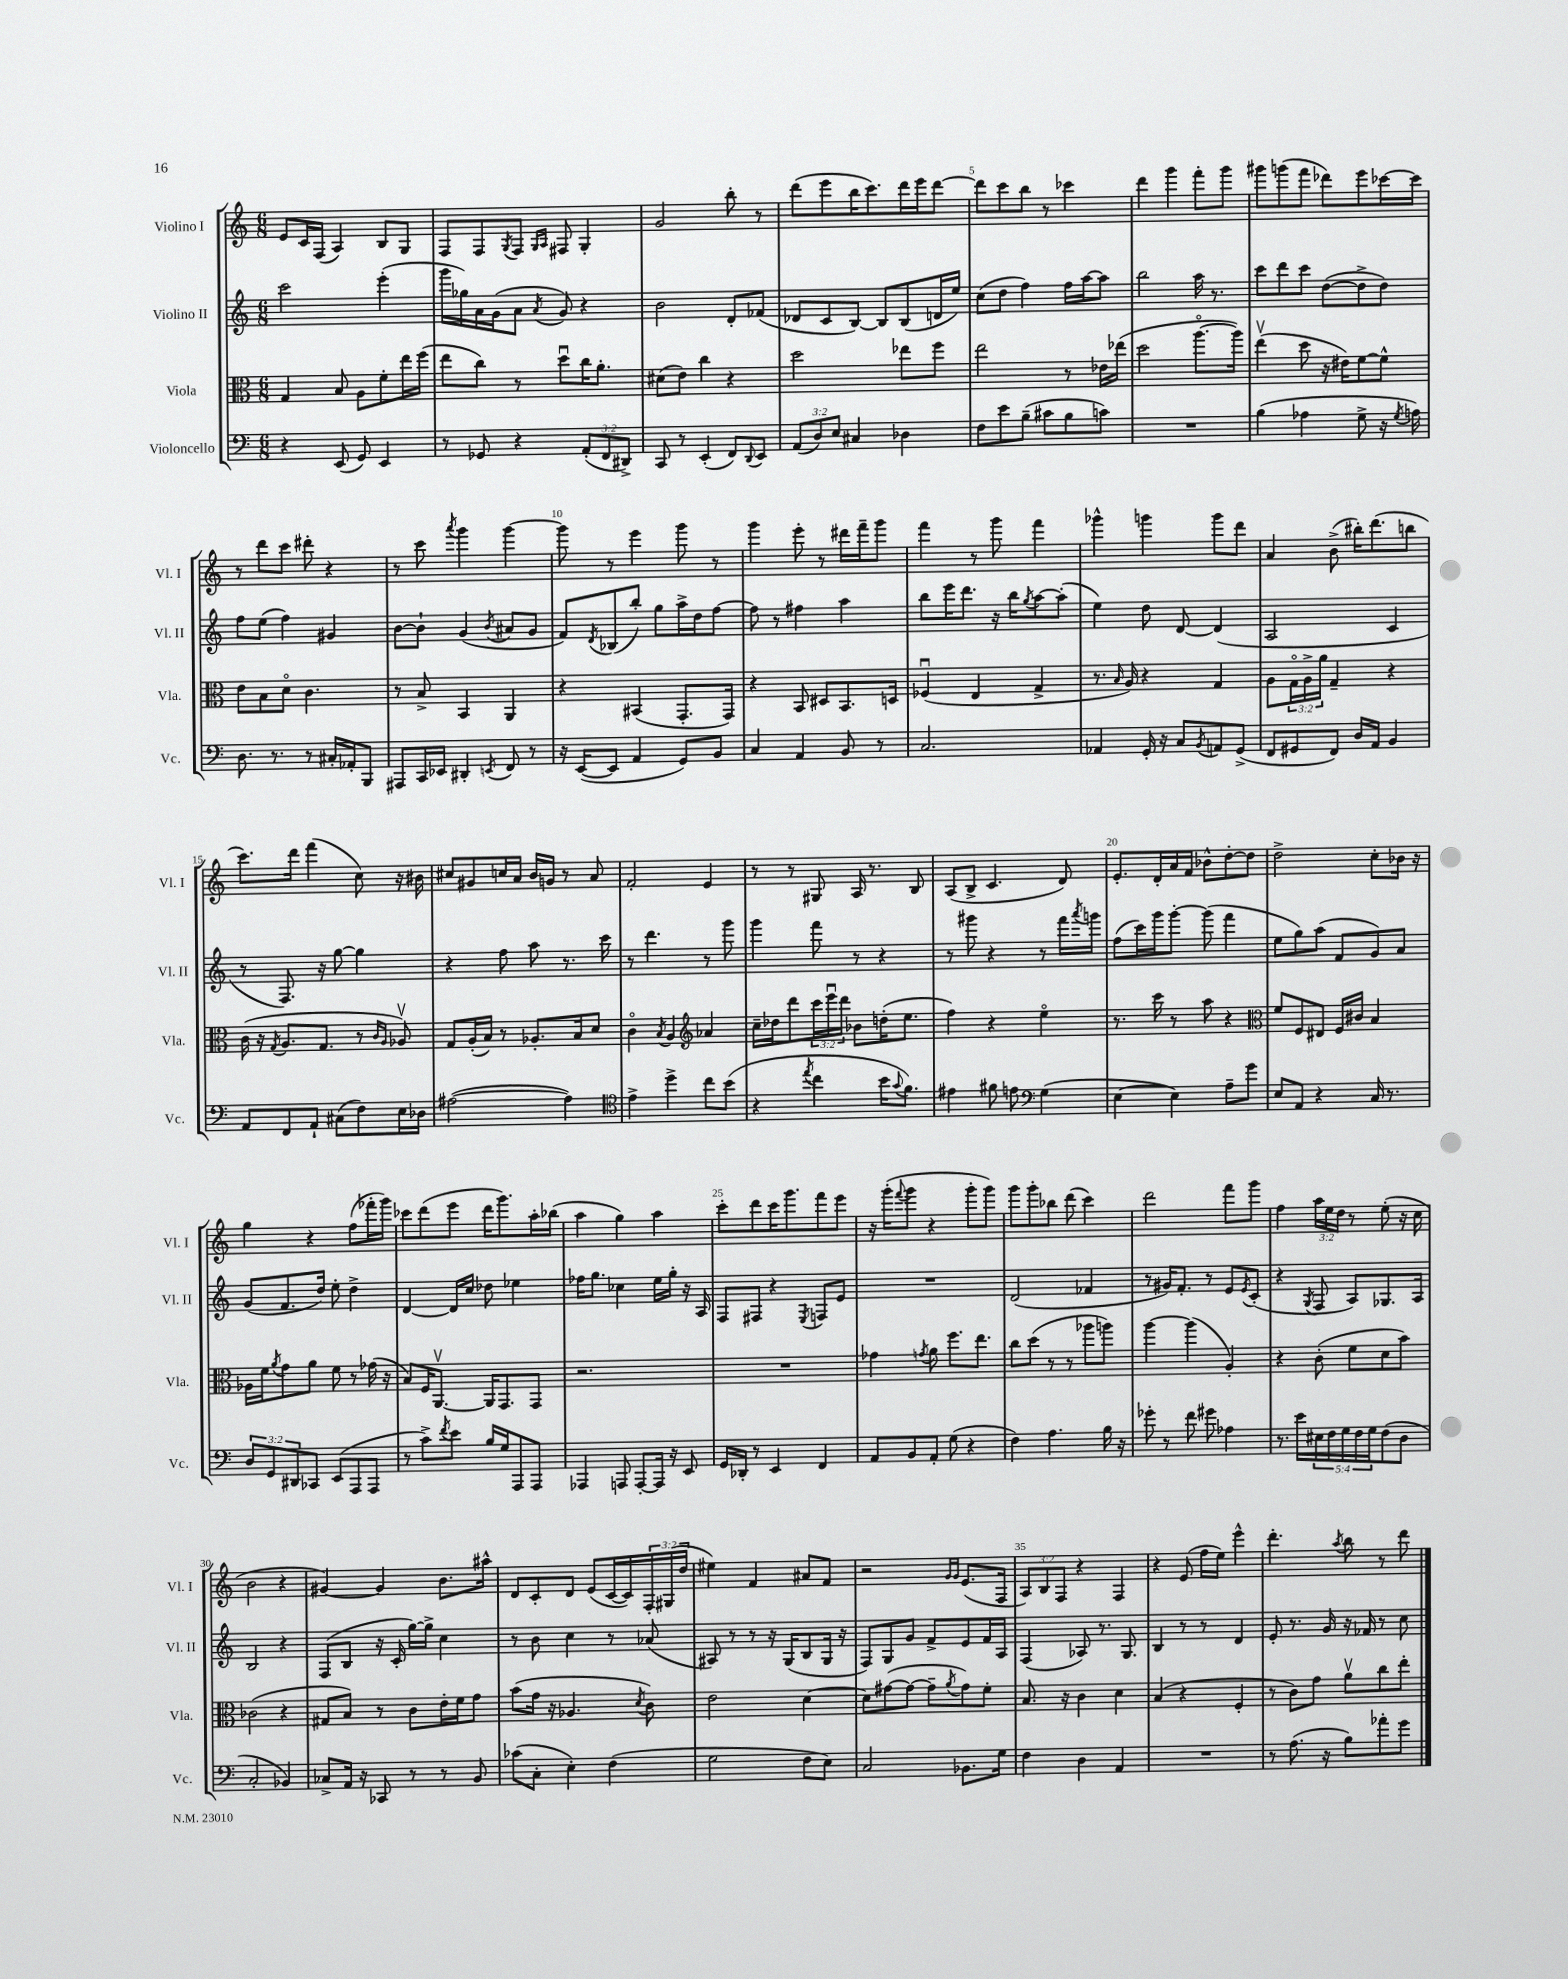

**kern	**kern	**kern	**kern
*staff4	*staff3	*staff2	*staff1
*clefF4	*clefC3	*clefG2	*clefG2
*k[]	*k[]	*k[]	*k[]
*M6/8	*M6/8	*M6/8	*M6/8
4r	4G	2ccc	8e
.	.	.	16c
.	.	.	(16F
(8EE	8B	.	4A)
8GG)	8A	.	.
4EE	8f'	(4eee'	8B
.	16ee	.	8G
.	(16ff	.	.
=	=	=	=
8r	8ee	16ggg	8F
.	.	16gg-)	.
8GG-	8cc)	16a	8F
.	.	(16g	.
.	.	.	8qG
4r	8r	8a	8F
.	.	.	16qqG
.	.	8qa	16qqA
.	8ddu	8g)	8F#
(12AA'	16cc	4r	4G'
.	8.a'	.	.
12FF	.	.	.
12DD#^)	.	.	.
=	=	=	=
8CC	(8d#	2b	2g
8r	8e)	.	.
(4EE'	4cc	.	.
8FF)	4r	8d'	8bb'
8qqDD	.	.	.
8EE	.	(8f-	8r
=	=	=	=
(12AA	2dd	8d-	(8ddd
12D)	.	.	.
.	.	8c	8eee
12E	.	.	.
4C#	.	[8B)	16bb
.	.	.	8.ccc)
.	.	8B]	.
4D-	8ee-	(8B	16ddd
.	.	.	16eee
.	8ff	16d	[8ddd
.	.	16ee)	.
=	=	=	=
8F	2ee	(8cc	8ddd]
8e	.	8dd	8ccc
(8B~	.	4ff)	8bb
8c#	.	.	8r
8B	8r	16ff	4ccc-
.	.	[16aa	.
8c)	16e-	8aa]	.
.	(16ee-	.	.
=	=	=	=
2.r	2dd	2bb	4ddd
.	.	.	4ggg
.	[8.aao	16aa	8fff'
.	.	8.r	.
.	.	.	8ggg
.	16aa])	.	.
=	=	=	=
(4B	(4eev	8ccc	8ggg#
.	.	8ddd	(8ggg
4A-	8dd	8ccc	8fff
.	16r	([8dd	8ddd-)
.	16e#)	.	.
8G^	[8f	8dd^]	8eee
16r	8f^^]	8dd)	[16ccc-
8qG	.	.	.
16A)	.	.	16ccc-]
=	=	=	=
8.D	8e	8ff	8r
.	8B	(8ee	8ddd
8.r	.	.	.
.	8do	4ff)	8ccc
8r	4.c	.	8ddd#'
16C#'	.	4g#	4r
16AA-'	.	.	.
8BBB	.	.	.
=	=	=	=
8AAA#	8r	[8b	8r
16CC	8B^	8b`]	8ccc
16EE-	.	.	.
.	.	.	8qaaa
4DD#'	4BB	(4g	4ggg
8qEE	.	8qb	.
8FF	4AA	8a#	[4ggg
8r	.	8g	.
=	=	=	=
16r	4r	8f)	8ggg]
([16EE	.	.	.
.	.	8qd	.
8EE]	.	(8B-	8r
4AA	(4BB#	8bb')	4eee
.	.	8gg	.
8GG)	8.GG'	16aa^	8ggg
.	.	16dd	.
8BB	.	[8ff	8r
.	16GG)	.	.
=	=	=	=
4C	4r	8ff]	4ggg
.	.	8r	.
4AA	8BB	4ff#	8eee'
.	8D#	.	8r
8BB	8.BB	4aa	16ddd#
.	.	.	16fff~
8r	.	.	8ggg
.	16D	.	.
=	=	=	=
2.C	(4F-u	8bb	4fff
.	.	16eee	.
.	.	8.ddd	.
.	4E	.	8r
.	.	16r	8ggg
.	.	16bb	.
.	.	8qgg	.
.	4G^	[8aa	4fff
.	.	(8aa']	.
=	=	=	=
4AA-	8.r	4ee)	4ggg-^^
.	16qqB	.	.
.	16A)	.	.
16GG'	4r	8dd	4ggg
16r	.	.	.
8C	.	[8d	.
8qBB	.	.	.
8AA	4G	(4d]	8ggg
(8GG^	.	.	8ddd
=	=	=	=
8FF	8A	2A	4a
8GG#	24Go	.	.
.	24A^	.	.
.	24a	.	.
8FF)	4G~	.	(8b^
16D	.	.	16bb#')
16AA	.	.	(8.ddd
4BB	4r	4c	.
.	.	.	8bb
=	=	=	=
8AA	(16c	8r	8.ccc)
.	16r	.	.
.	8qG	.	.
8FF	8.A	8.F)	.
.	.	.	16ddd
8AA`	.	.	(4fff
.	8.G	16r	.
(8C#	.	[8gg	.
8F)	8r	4gg]	8cc)
.	16qqc	.	.
.	16qqA	.	.
16E	8A-v)	.	16r
16D-	.	.	16b#
=	=	=	=
([2A#	8G	4r	8cc#
.	(16A'	.	8g#
.	16B)	.	.
.	8r	8ff	16cc
.	.	.	16a
.	8.A-'	8aa	16b
.	.	.	16g
4A#])	.	8.r	8r
.	16B	.	.
.	8d	.	8a
.	.	16ccc	.
=	=	=	=
*clefC4	*	*	*
4e^	4co	8r	2f'
.	.	4.ddd	.
.	8qB	.	.
4dd^	4A	.	.
*	*clefG2	*	*
8cc	4a-	8r	4e
(8b	.	8ggg	.
=	=	=	=
4r	16cc~	4ggg	8r
.	16dd-	.	.
.	8ddd	.	8r
8qee	.	.	.
4cc	24ccc	8fff	8G#
.	24eeeu	.	.
.	24ddd	.	.
.	8b-	8r	16A
.	.	.	8.r
16b	(16dd'	4r	.
8qqg	.	.	.
8.f)	8.ee	.	.
.	.	.	8B
=	=	=	=
4e#	4ff)	8r	(8A
.	.	8ggg#	8B^
8f#	4r	4r	4.c
8e	.	.	.
*clefF4	*	*	*
(4G	4eeo	8r	.
.	.	16fff	8d)
.	.	8qaaa	.
.	.	16ggg	.
=	=	=	=
[4E	8.r	(8ff	8.e'
.	.	16ccc)	.
.	16ccc	16ggg	16d'
4E])	8r	[8ggg'	16a
.	.	.	16f
.	8aa	(8ggg]	8b-^^
8A~	4r	4fff	[8dd'
8g	.	.	8dd]
=	=	=	=
*	*clefC3	*	*
8E	8f	8ee	2dd^
8AA	8F	8gg)	.
4r	8E#	(8aa	.
.	16F	8f	.
.	16c#	.	.
16C	4B	8g)	8cc'
8.r	.	.	.
.	.	8a	16b-
.	.	.	16r
=	=	=	=
12D	16A-	(8g	4gg
.	16f	.	.
12GG	.	.	.
.	8qa	.	.
.	8g	8.f	.
12DD#	.	.	.
8CC-	8a	.	4r
.	.	16dd)	.
(8EE	8f	8ee'	.
8AAA	8r	4dd^	(8ff
8AAA	(16g-	.	16fff-'
.	16r	.	16ggg)
=	=	=	=
8r	8B)	[4d	8ccc-
8c^)	16F	.	(8ddd
.	[8.AAv	.	.
8qf	.	.	.
8e	.	16d]	8eee
.	.	16cc	.
16B	16AA]	8dd-	16ddd
16G	8.GG	.	8.ggg)
8AAA	.	4ee-	.
8AAA	8GG	.	16aa'
.	.	.	(16bb-
=	=	=	=
4AAA-	2.r	16ff-	4aa
.	.	8.gg	.
8AAA	.	4cc-	4gg)
[8AAA'	.	.	.
16AAA]	.	16ee	4aa
16r	.	16gg'	.
8EE	.	16r	.
.	.	16A	.
=	=	=	=
16GG	2.r	8F	8ccc'
16DD-'	.	.	.
8r	.	8F#	8ddd
4EE	.	4r	16ccc
.	.	.	8.ggg
.	.	8qE	.
4FF	.	8F	8fff
.	.	8e	8eee
=	=	=	=
8AA	4g-	2.r	16r
.	.	.	(16ggg'
.	.	.	8qqfff
8BB	.	.	8ggg
.	8qg	.	.
8AA'	8a	.	4r
(8G	8.ff	.	.
4r	.	.	8ggg'
.	8.ee	.	.
.	.	.	8ggg)
=	=	=	=
4F)	8cc	(2d	8ggg
.	(8dd	.	8ggg'
4.A	8r	.	8bb-
.	8r	.	(8ddd
.	8aa-	4f-	4ccc)
16B	8aa)	.	.
16r	.	.	.
=	=	=	=
8g-'	[4aa	8r	2ddd
8r	.	16g#)	.
.	.	8.f'	.
8f	(4aa]	.	.
8g#	.	8r	.
4A-	4A')	8e	8fff
.	.	8qe	.
.	.	(8c'	8ggg
=	=	=	=
8.r	4r	4r	4ff
16e	.	.	.
.	.	8qG	.
20E#	(8c'	8F	24aa
.	.	.	24ee
20F	.	.	.
.	.	.	24dd
20G	.	.	.
.	8f	8A)	8r
20F	.	.	.
20G	.	.	.
(8F	8d	8.G-	(8ee'
8D	8b)	.	16r
.	.	16A	16cc
=	=	=	=
2C'	(2c-	2B	2b
4BB-)	4r	4r	4r
=	=	=	=
8C-^	8G#	(8F	[4g#)
16AA	8B)	8B	.
16r	.	.	.
8CC-	8r	16r	4g#]
.	.	16c'	.
8r	8c	[16gg)	.
.	.	16gg^]	.
8r	16e'	4cc	8.b
.	16f	.	.
8BB	8g	.	.
.	.	.	16aa#^^
=	=	=	=
(8c-	(8b	8r	8d
8C'	16g	8b	8c'
.	16r	.	.
4E')	4.A-	4cc	8d
.	.	.	(8e
(4F	.	8r	[16c
.	.	.	16c])
.	8qd	.	.
.	8c)	(8a-	24F'
.	.	.	(24G#
.	.	.	24dd
=	=	=	=
2G	2e	8A#)	4ee#)
.	.	8r	.
.	.	8r	4f
.	.	16r	.
.	.	(16G	.
8F	[4d	8B	8a#
8E)	.	16G	8f
.	.	16r	.
=	=	=	=
2C	8d]	8F)	2r
.	([8g#	8G	.
.	8g#_	8g	.
.	8g#~]	8f^	.
.	.	.	16qqg
.	8qa	.	16qqg
8.BB-	8g#)	8e	(8.e
.	8f'	16f	.
16G	.	16A	16F
=	=	=	=
4F	8.B	(4F	12A)
.	.	.	12B
.	.	.	12F
.	16r	.	.
4D	4c	8A-)	4r
.	.	8.r	.
4AA	4d	.	4F
.	.	8.G	.
=	=	=	=
2.r	(4B	4B	4r
.	4r	8r	(8e
.	.	8r	16ff
.	.	.	16ee)
.	4F'	4d	4eee^^
=	=	=	=
8r	8r	8e'	4.ddd'
(8.A	8c)	8.r	.
.	8g	.	.
16r	.	16g	.
.	.	.	8qaa
8B)	8av	16r	8bb
.	.	16f-	.
8a-'	8cc	8r	8r
8g	8ee'	8cc	8ddd
==	==	==	==
*-	*-	*-	*-
